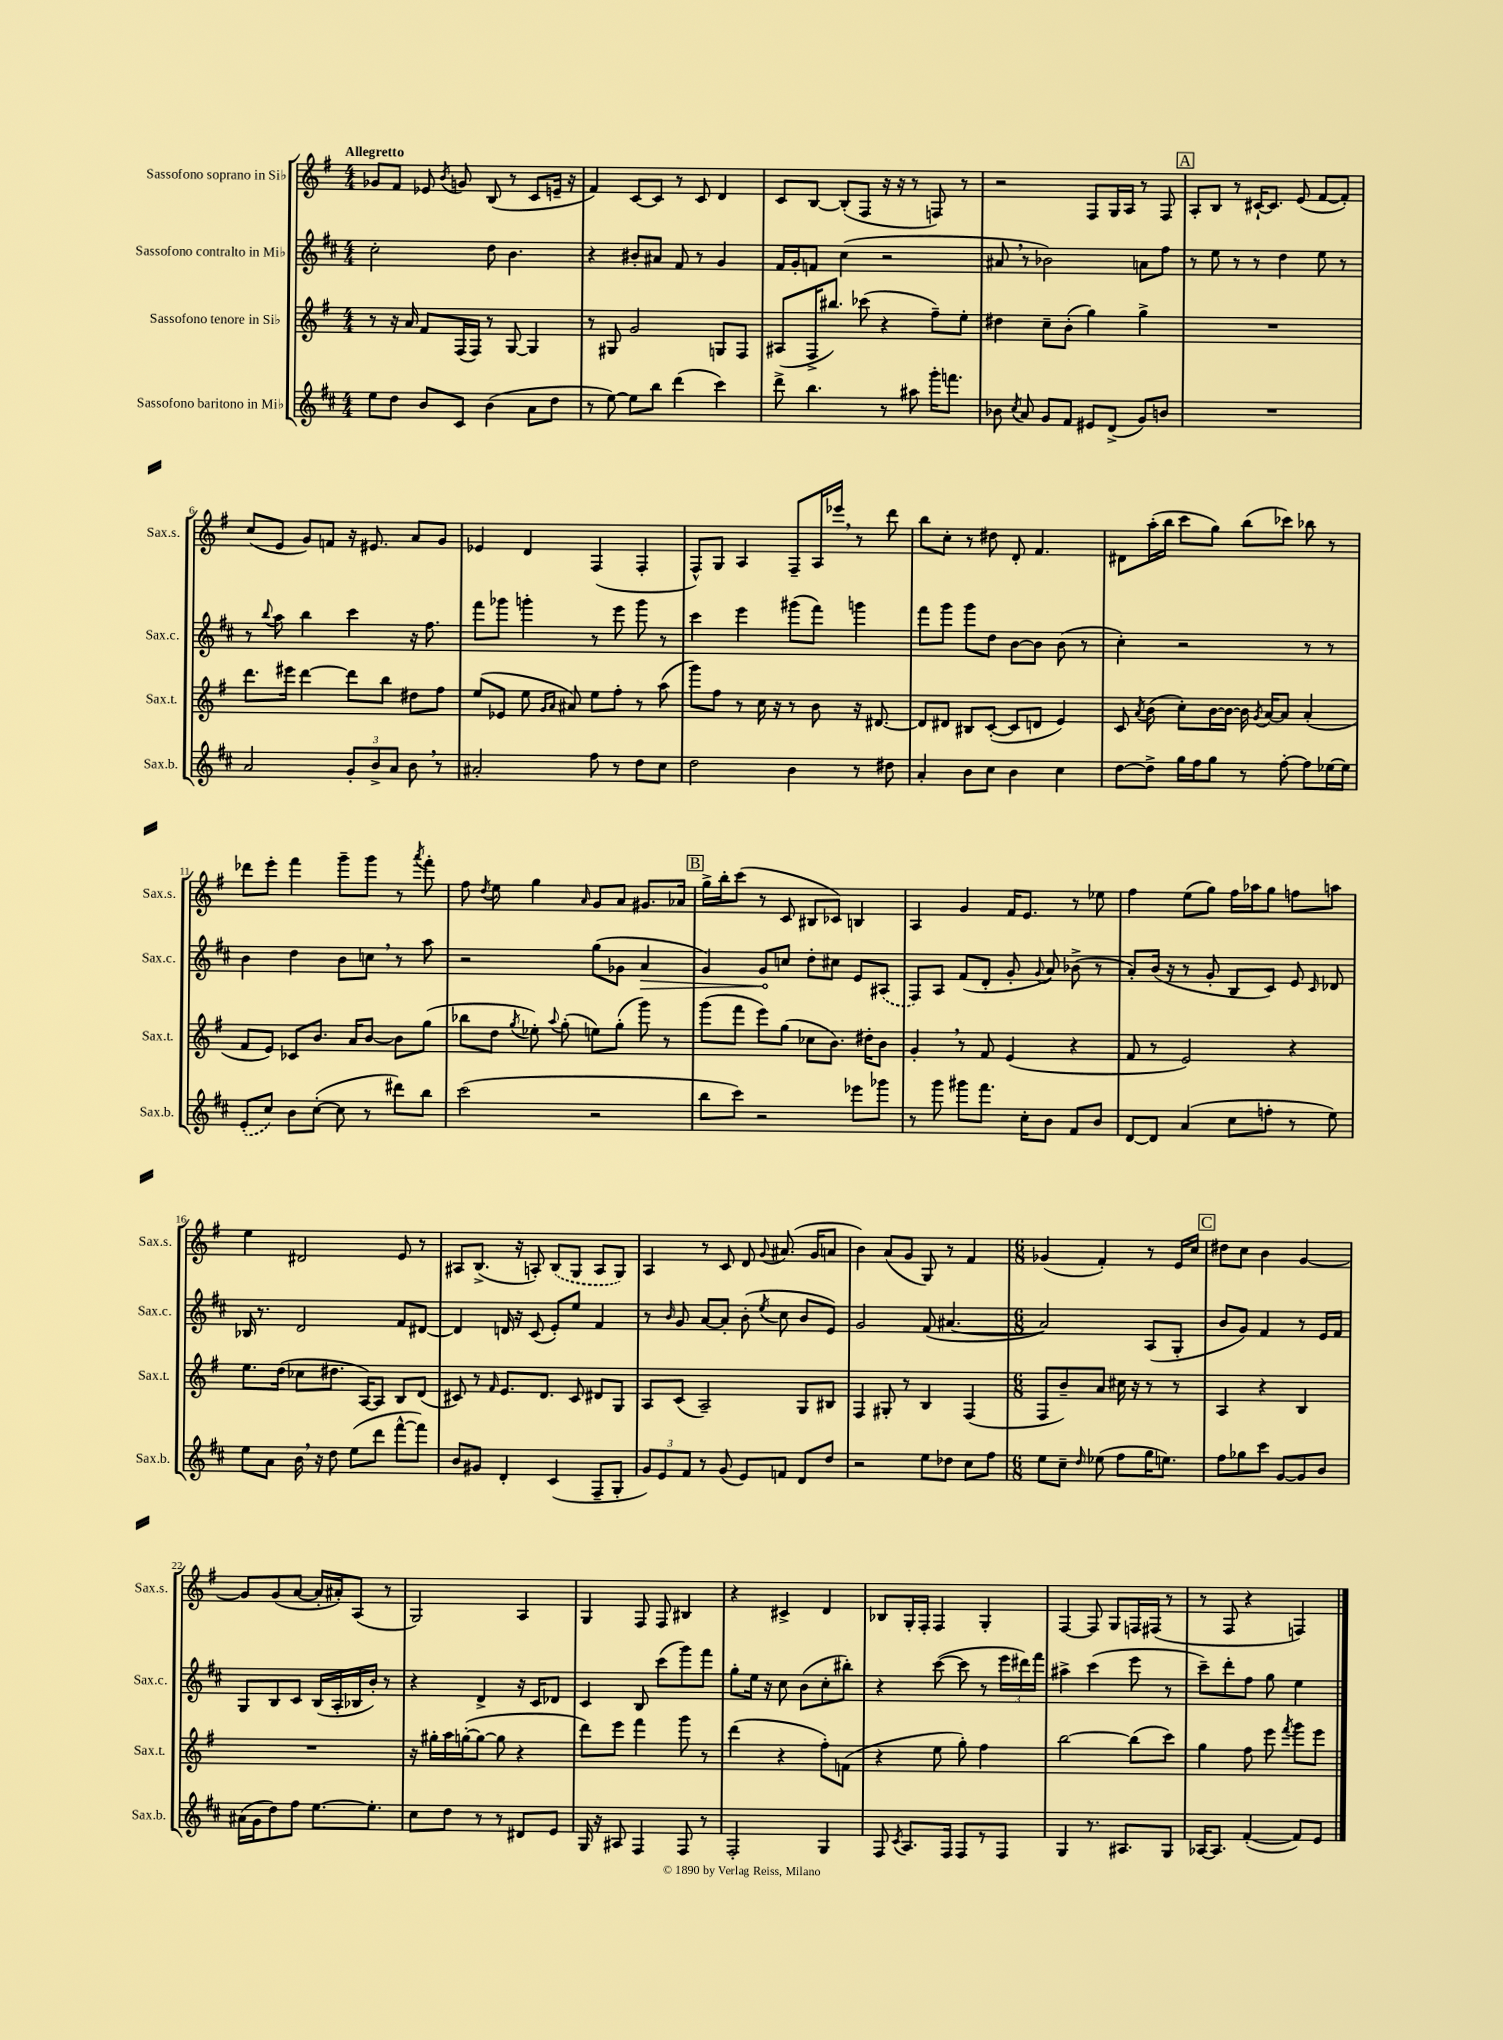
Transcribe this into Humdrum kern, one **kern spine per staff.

**kern	**kern	**kern	**kern
*staff4	*staff3	*staff2	*staff1
*clefG2	*clefG2	*clefG2	*clefG2
*k[f#c#]	*k[f#]	*k[f#c#]	*k[f#]
*M4/4	*M4/4	*M4/4	*M4/4
8ee	8r	2cc#'	8g-
8dd	16r	.	8f#
.	16a	.	.
8b	8f#	.	8e-
.	.	.	8qb
8c#	(16F#	.	8g
.	16F#)	.	.
(4b	8r	8dd	(8B
.	[8G	4.b	8r
8a	4G]	.	8c
8dd	.	.	16e~
.	.	.	16r
=	=	=	=
8r	8r	4r	4f#)
[8ee)	8G#	.	.
8ee]	2g	8b#'	[8c
8bb	.	8a#	8c]
(4ddd	.	8f#	8r
.	.	8r	8c
4ccc#)	8G	4g	4d
.	8F#	.	.
=	=	=	=
8ddd^	(8A#	16f#	8c
.	.	16g'	.
4.bb	16F#^	8f	[8B
.	8.bb#)	.	.
.	.	(4cc#	(8B']
.	(8ccc-	.	8F#
8r	4r	2r	16r
.	.	.	16r
8aa#	.	.	8r
16ggg'	8ff#~)	.	8F)
8.fff	.	.	.
.	8ee'	.	8r
=	=	=	=
8b-	4dd#	8a#	2r
8qcc#	.	.	.
8a	.	8r	.
8g	8cc~	2b-)	.
8f#	(8b'	.	.
8e#	4gg)	.	8F#
(8d^	.	.	16G
.	.	.	16A
8g)	4gg^	8a	8r
8b	.	8ff#	8F#
=	=	=	=
1r	1r	8r	8A'
.	.	8ee	8B
.	.	8r	8r
.	.	8r	[16c#`
.	.	.	8.c#]
.	.	4dd	.
.	.	.	(8e
.	.	8ee	[8f#
.	.	8r	8f#'])
=	=	=	=
2a	8.ddd	8r	(8cc
.	.	8qqbb	.
.	.	8aa	8e
.	16eee#	.	.
.	[4ddd	4bb	8g)
.	.	.	8f
12g'	8ddd]	4ccc#	16r
.	.	.	8.e#
12b^	.	.	.
.	8bb	.	.
12a	.	.	.
8b	8dd#	16r	8a
.	.	8.ff#	.
8r	8ff#	.	8g
=	=	=	=
2a#'	(8ee	8fff#	4e-
.	8e-	8ggg-	.
.	8ee	4ggg'	4d
.	16qqg	.	.
.	16qqa	.	.
.	8a#)	.	.
8ff#	8ee	8r	(4F#
8r	8ff#'	8eee	.
8dd	8r	8ggg	4F#'
8cc#	(8aa	8r	.
=	=	=	=
2dd	8ggg)	4ccc#	8F#^^)
.	8ff#	.	8G
.	8r	4eee	4A
.	16cc	.	.
.	16r	.	.
4b	8r	(8ggg#	8F#~
.	8b	8fff#)	16A
.	.	.	16eee-
8r	16r	4ggg	8r
.	[8.d#	.	.
8dd#	.	.	8ddd
=	=	=	=
4a'	8d#]	8fff#	8bb
.	8d#	8ggg	8cc'
8b	8B#	8ggg	8r
8cc#	([8c'	8dd	8dd#
4b	8c]	[8b	8d'
.	8d	8b]	4.f#
4cc#	4e)	(8b	.
.	.	8r	.
=	=	=	=
[8dd	8c	4cc#')	8d#
.	8qa	.	.
8dd^]	(8b	.	(16aa'
.	.	.	16bb
16gg	8cc')	2r	8ccc
16ff#	.	.	.
8gg	[16b	.	8gg)
.	16b_	.	.
8r	16b]	.	(8bb
.	8qg	.	.
.	[16a	.	.
[8ff#'	8a]	.	8ccc-)
8ff#]	(4a'	8r	8bb-
[16ee-	.	8r	8r
16ee-]	.	.	.
=	=	=	=
(8e'	8f#	4b	8ddd-
8cc#)	8e)	.	8eee'
8b	8c-	4dd	4fff#
([8cc#'	8.b	.	.
8cc#]	.	8b	8ggg~
.	16a	.	.
8r	[8b	8cc	8ggg
8ddd#)	8b]	8r	8r
.	.	.	8qaaa
8bb	(8gg	8aa	8fff#'
=	=	=	=
(2ccc#	8bb-	2r	8ff#
.	.	.	8qdd
.	8dd	.	8ee
.	8qgg	.	.
.	8ee-')	.	4gg
.	8qqaa	.	.
.	(8gg'	.	.
.	.	.	16qqa
2r	8ee)	(8gg	8g
.	(8gg'	8g-	8a
.	8ggg)	4a	8.g#
.	8r	.	.
.	.	.	16a-
=	=	=	=
8bb	(8ggg	4g)	16gg^
.	.	.	16bb'
8ccc#)	8fff#	.	(8ccc
2r	8eee)	8g	8r
.	(8gg	8cc	8c
.	8cc-	8dd'	8B#
.	8.b)	8cc#	8c-)
8eee-	.	8e	4B
.	16dd#'	.	.
8ggg-	8b	(8A#	.
=	=	=	=
8r	4g'	8F#)	4A
8ggg	.	8A	.
8ggg#	8r	(8f#	4g
8.fff#	8f#	8d'	.
.	(4e	8g'	16f#
16cc#'	.	.	8.e
.	.	8qqg	.
8b	.	8a)	.
8f#	4r	(8b-^	8r
8b	.	8r	8ee-
=	=	=	=
[8d	8f#	8a')	4ff#
8d]	8r	(16b	.
.	.	16r	.
(4a	2e)	8r	(8ee
.	.	8g'	8gg)
8cc#	.	8B	16ff#
.	.	.	16aa-
8ff'	.	8c#)	8gg
8r	4r	8e	8ff
.	.	16qqc#	.
8ee)	.	8d-	8aa
=	=	=	=
8ee	8.ee	16B-	4ee
.	.	8.r	.
8a	.	.	.
.	(16dd	.	.
16b	8cc-	2d	2d#
16r	.	.	.
8dd	8.dd#	.	.
(8ee	.	.	.
.	[16A)	.	.
8ddd	8A]	.	.
[8fff#^^	8B	8f#	8e
8fff#])	(8d	[8d#	8r
=	=	=	=
8b	8c#)	4d#]	8A#
8g#	8r	.	(8.B^
.	16qqf#	.	.
4d'	8.e	16d	.
.	.	16r	16r
.	.	(8c#	8A')
.	8.d	.	.
(4c#	.	8e')	(8B
.	8c#	8ee	8G
8F#~	8d#	4f#	8A
8G'	8G	.	8G)
=	=	=	=
12g)	8A	8r	4A
12e	.	.	.
.	.	16qqb	.
.	(8c	8g	.
12f#	.	.	.
8r	2A~)	[8a	8r
(8g	.	8a']	8c
8e)	.	(8b'	8d
.	.	8qee	8qqg
8f	.	8cc#	(8.a#
8d	8G	8b	.
.	.	.	16g
8dd	8B#	8e)	8a
=	=	=	=
2r	4F#	2g	4b)
.	8G#'	.	(8a
.	8r	.	8g
8ee	4B	(8f#	8G)
8dd-	.	[4.a#	8r
8cc#	(4F#	.	4f#
8ff#	.	.	.
=	=	=	=
*M6/8	*M6/8	*M6/8	*M6/8
8ee	8F#	2a#])	(4g-
8cc#~	8b~)	.	.
16qqdd	.	.	.
(8ee-	8a	.	4f#')
8ff#	16cc#	.	.
.	16r	.	.
16gg	8r	(8A	8r
8.ee)	.	.	.
.	8r	8G'	16e
.	.	.	16cc
=	=	=	=
8ff#	4A	8b	8dd#
8gg-	.	8g)	8cc
8ccc#	4r	4f#	4b
[8g	.	.	.
8g]	4B	8r	[4g
8b	.	16e	.
.	.	16f#	.
=	=	=	=
(16a#	2.r	8G	8g]
16g	.	.	.
8dd)	.	8B	(8g
8ff#	.	8c#	[8a
[8.ee	.	(16B	16a']
.	.	16A'	16a#')
.	.	16B-	(8A
8.ee']	.	16b')	.
.	.	8r	8r
=	=	=	=
8cc#	16r	4r	2G)
.	16gg#'	.	.
8dd	16aa	.	.
.	([16gg'	.	.
8r	8gg_	4d^	.
8r	8gg]	.	.
8d#	4r	16r	4A
.	.	16c#	.
8e	.	8d-	.
=	=	=	=
16G	8ddd)	4c#	4G
16r	.	.	.
8A#	8eee	.	.
4F#	4fff#	8B	8F#
.	.	(8ccc#	8F#
8F#	8ggg	8ggg)	4B#
8r	8r	8fff#	.
=	=	=	=
2F#'	(4ddd	8gg'	4r
.	.	16ee	.
.	.	16r	.
.	4r	8cc#	4c#^
.	.	(8b	.
4G	8ff#')	8cc#'	4d
.	(8f	8bb#')	.
=	=	=	=
8F#	4r	4r	8B-
8qc#	.	.	.
8.A	.	.	16G'
.	.	.	16F#'
.	8ee	([8ccc#	4F#
16F#	.	.	.
8F#	8gg')	8ccc#]	.
8r	4ff#	8r	4G'
8F#	.	24eee	.
.	.	24ddd#)	.
.	.	24fff#	.
=	=	=	=
4G	[2bb	4aa#^	[4F#
8.r	.	(4ccc#	8F#]
.	.	.	8G
8.A#	.	.	.
.	(8bb]	8eee	16F
.	.	.	(16F#
8G	8ccc)	8r	8r
=	=	=	=
[16A-	4gg	8ccc#~)	8r
8.A-]	.	.	.
.	.	8ddd'	8F#
([4f#'	8ff#	8ff#	4r
.	8eee	8gg	.
.	8qfff#	.	.
8f#])	8ggg	4ee	4F)
8e	8eee	.	.
==	==	==	==
*-	*-	*-	*-
